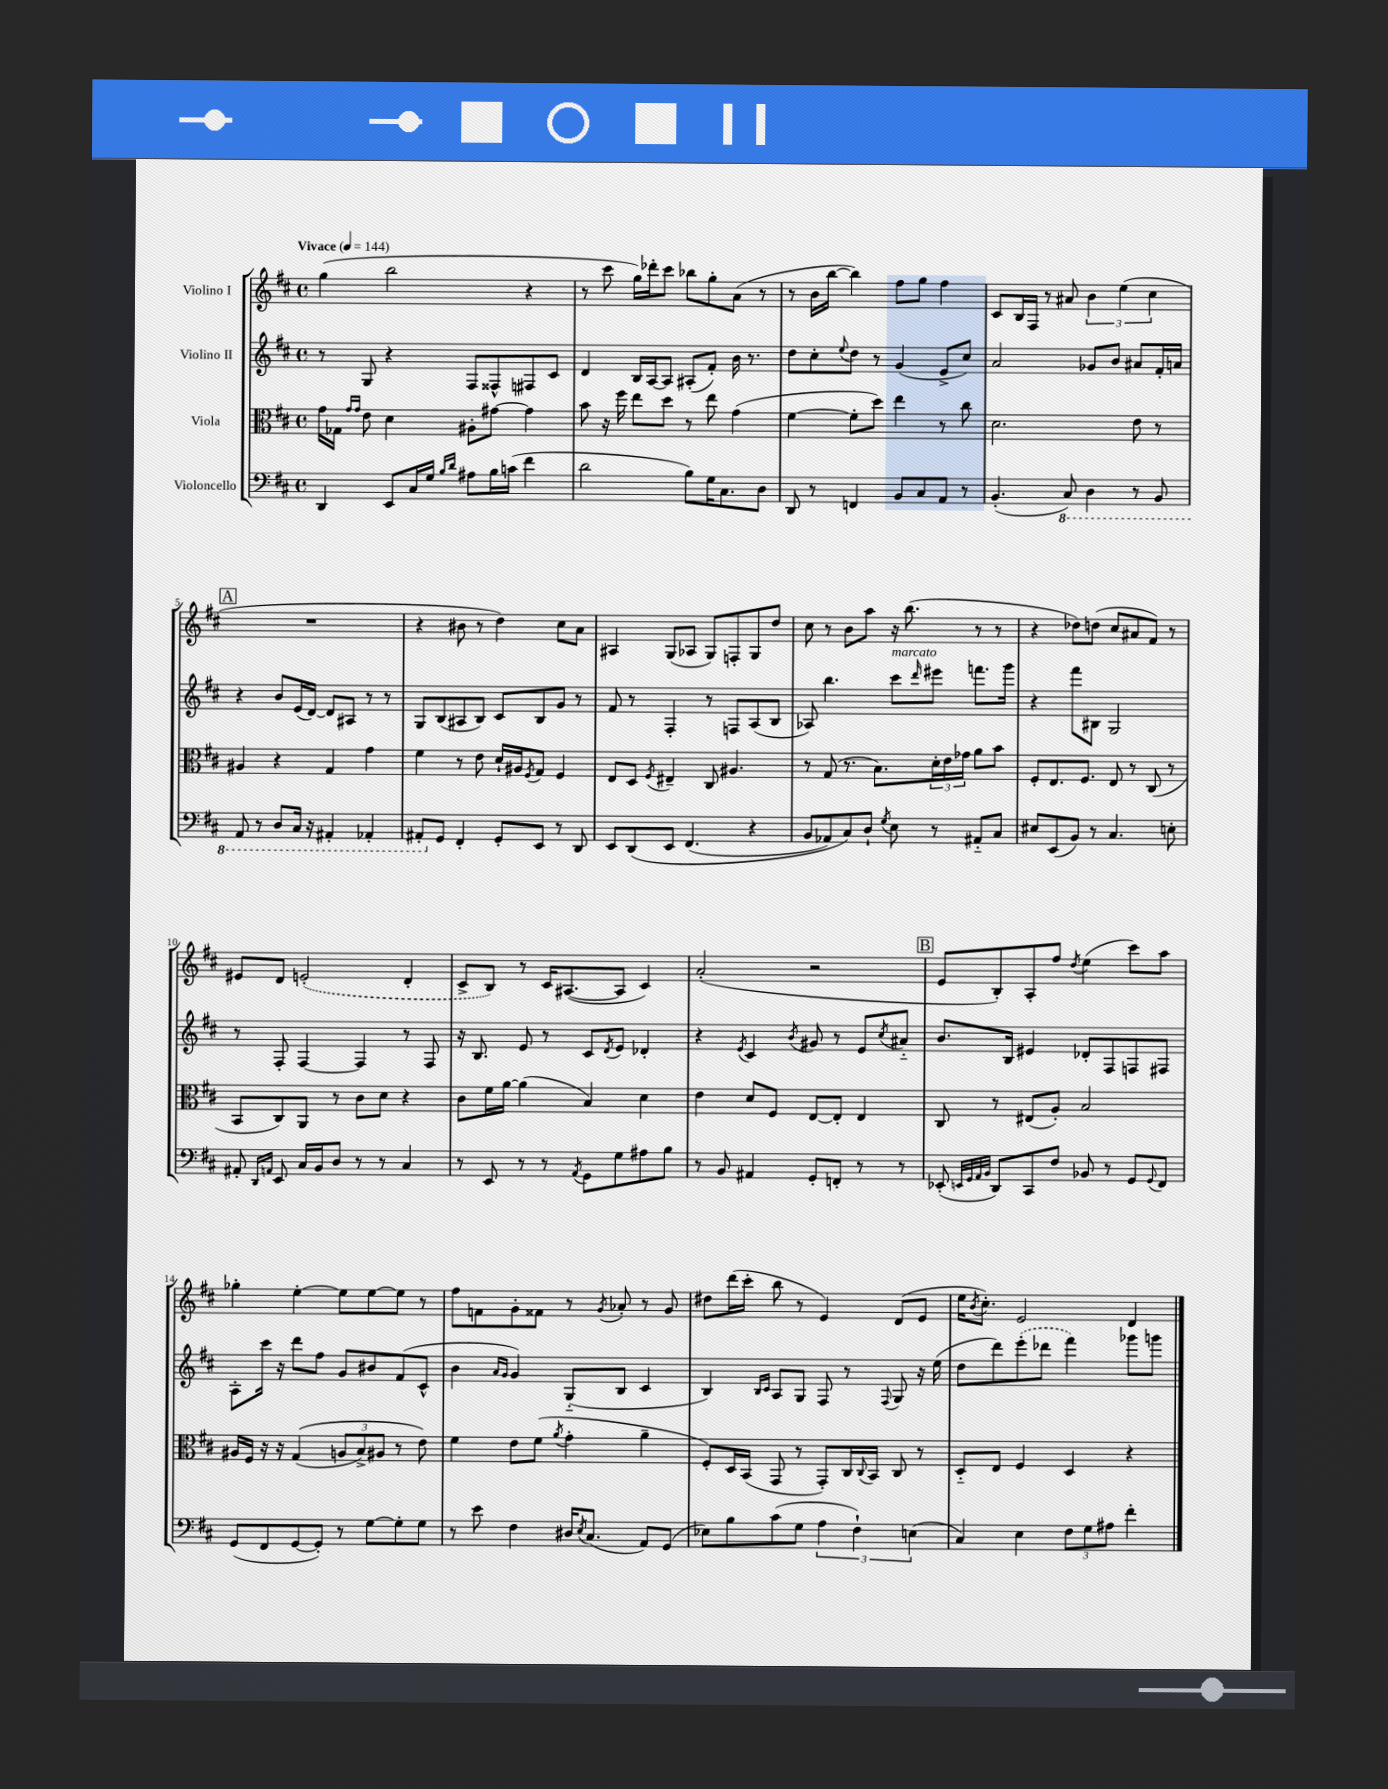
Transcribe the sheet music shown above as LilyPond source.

<<
\new StaffGroup <<
\new Staff = "s0" \with { instrumentName = "Violino I" } {
    \clef treble \key d \major \defaultTimeSignature \time 4/4 \tempo "Vivace" 4 = 144
    g''4( b''2 r4 |
    r8 cis'''8 g''16) des'''16-. cis'''8 bes''8 g''8-. a'8( r8 |
    r8 b'16 b''16~ b''4) fis''8 g''8 fis''4 |
    cis'8 b16 fis16 r8 ais'8 \tuplet 3/2 { b'4 e''4( cis''4 } |
    \mark \markup { \box "A" } R1 |
    r4 bis'8 r8 d''4) cis''8 a'8 |
    ais4 g8( aes8 g8) f8-. g8 d''8 |
    cis''8 r8 b'8 a''8 r16 b''8.( r8 r8 |
    r4 des''8) d''8( cis''8 ais'8 fis'8) r8 |
    eis'8 d'8 \once \slurDashed e'2-.( d'4-. |
    cis'8-> b8) r8 cis'16 ais8.~( ais8 cis'4) |
    a'2-.( r2 |
    \mark \markup { \box "B" } e'8 b8-.) a8-. fis''8 \acciaccatura { d''8 } e''4( cis'''8) a''8 |
    ges''4-. e''4~-. e''8 e''8~ e''8 r8 |
    fis''8 f'8 g'8-. fisis'8 r8 \acciaccatura { g'8 } aes'8-. r8 g'8 |
    dis''8 d'''16( cis'''16-. b''8 r8 e'4) d'8( e'8 |
    e''16 \acciaccatura { b'8 } cis''8.-.) e'2 d'4 \bar "|." |
}
\new Staff = "s1" \with { instrumentName = "Violino II" } {
    \clef treble \key d \major \defaultTimeSignature \time 4/4
    r8 g8 r4 fis8 fisis8-^ fis8 cis'8 |
    d'4 b16 a16~ a8 ais8-.( fis'8-.) b'16 r8. |
    d''8 cis''8-. \appoggiatura { e''8 } d''8 r8 g'4( e'8-> cis''8) |
    a'2 ges'8 b'8 ais'8 fis'16-. a'16 |
    \mark \markup { \box "A" } r4 b'8 e'16( d'16~) d'8 ais8 r8 r8 |
    g8 b8( ais8 b8) cis'8 b8 g'8 r8 |
    fis'8 r8 fis4-. r8 f8 a8( b8 |
    aes8) b''4. cis'''8^\markup { \italic "marcato" } \grace { d'''16 } eis'''8 f'''8. g'''16 |
    r4 fis'''8 bis8 g2 |
    r8 fis8-. fis4~ fis4 r8 fis8 |
    r16 b8. e'8 r8 cis'8 \acciaccatura { d'8 } e'8 des'4-. |
    r4 \acciaccatura { e'8 } cis'4 \acciaccatura { b'8 } gis'8 r8 e'8 \acciaccatura { cis''8 } ais'8-_ |
    \mark \markup { \box "B" } b'8. b16 eis'4 des'8-. fis8 f8 fis8 |
    a8-. cis'''16 r16 d'''8 fis''8 g'8 bis'8 fis'8( cis'8-^ |
    b'4 \grace { a'16 g'16 } g'4) g8-_( b8 cis'4 |
    b4) \grace { b16 cis'16 } a8 g8 fis8 r8 \appoggiatura { fis8 } g8 r16 e''16( |
    d''8 d'''8) \once \slurDashed e'''8-.( des'''8 fis'''4) ges'''8 g'''8 \bar "|." |
}
\new Staff = "s2" \with { instrumentName = "Viola" } {
    \clef alto \key d \major \defaultTimeSignature \time 4/4
    g'16 ges16 \grace { g'16 g'16 } e'8 d'4 ais8-. gis'8~ gis'4 |
    b'8 r16 fis''16 e''8 d''8 r8 e''8 g'4( |
    fis'4~ fis'8-. d''8) e''4 r8 cis''8 |
    d'2. e'8 r8 |
    \mark \markup { \box "A" } ais4 r4 g4 g'4 |
    fis'4 r8 e'8 d'16-! ais16 \acciaccatura { fis8 } g8 fis4 |
    e8 d8 \acciaccatura { fis8 } eis4-- cis8 ais4. |
    r8 g8( r8. b8.) \tuplet 3/2 { d'16-. e'16 ges'16 } a'8 b'8 |
    fis8-. e8. fis8. e8 r8 cis8( r8 |
    b,8 cis8) a,8 r8 cis'8 d'8 r4 |
    cis'8 fis'16 a'16~ a'4( b4) d'4 |
    e'4 d'8 fis8 e8~ e8-. e4 |
    \mark \markup { \box "B" } cis8 r8 eis8( a8-.) b2 |
    ais16 fis16 r16 r16 g4(\( \tuplet 3/2 { a8 b8->) ais8 } r8 e'8\) |
    fis'4 e'8 fis'8( \acciaccatura { a'8 } g'4-. a'4-- |
    fis8-.) d16 b,16( g,8 r8 g,8-.) cis16 \appoggiatura { cis8 } b,16 cis8 r8 |
    d8-_ e8 fis4 d4 r4 \bar "|." |
}
\new Staff = "s3" \with { instrumentName = "Violoncello" } {
    \clef bass \key d \major \defaultTimeSignature \time 4/4
    d,4 e,8 cis16 g16 \grace { b16 d'16 } ais8 b16 c'16( fis'4 |
    d'2 b8) g16 cis8. d8 |
    d,8 r8 f,4 b,8 cis8 a,8 r8 |
    b,4.-.( \ottava #-1 cis,8) d,4 r8 b,,8 |
    \mark \markup { \box "A" } a,,8 r8 d,8 cis,16 r16 ais,,4-. aes,,4-. |
    ais,,8-. \ottava #0 g,8 fis,4-. g,8-. e,8 r8 d,8 |
    e,8 d,8\( e,8 fis,4.( r4 |
    b,8 aes,8) cis8\) d8-! \acciaccatura { g8 } e8 r8 ais,8-_ cis8 |
    eis8 e,8( b,8) r8 cis4. e8-. |
    ais,8-. \grace { d,16 a,16 } e,8 cis16 b,16 d8 r8 r8 cis4 |
    r8 e,8 r8 r8 \acciaccatura { a,8 } g,8 g8 ais8 b8 |
    r8 b,8 ais,4 g,8-. f,8-. r8 r8 |
    \mark \markup { \box "B" } ees,8-.( \grace { e,32 g,32 a,32 b,32 } d,8) cis,8 fis8 bes,8 r8 g,8 \appoggiatura { g,8 } fis,8 |
    g,8( fis,8 g,8~ g,8-.) r8 g8~ g8-. g8 |
    r8 e'8 fis4 dis16 \acciaccatura { e8 } cis8.( a,8) g,8( |
    ees8) b8 cis'8( g8 \tuplet 3/2 { a4 fis4-!) e4( } |
    cis4) e4 \tuplet 3/2 { fis8 g8 ais8 } fis'4-. \bar "|." |
}
>>
>>
